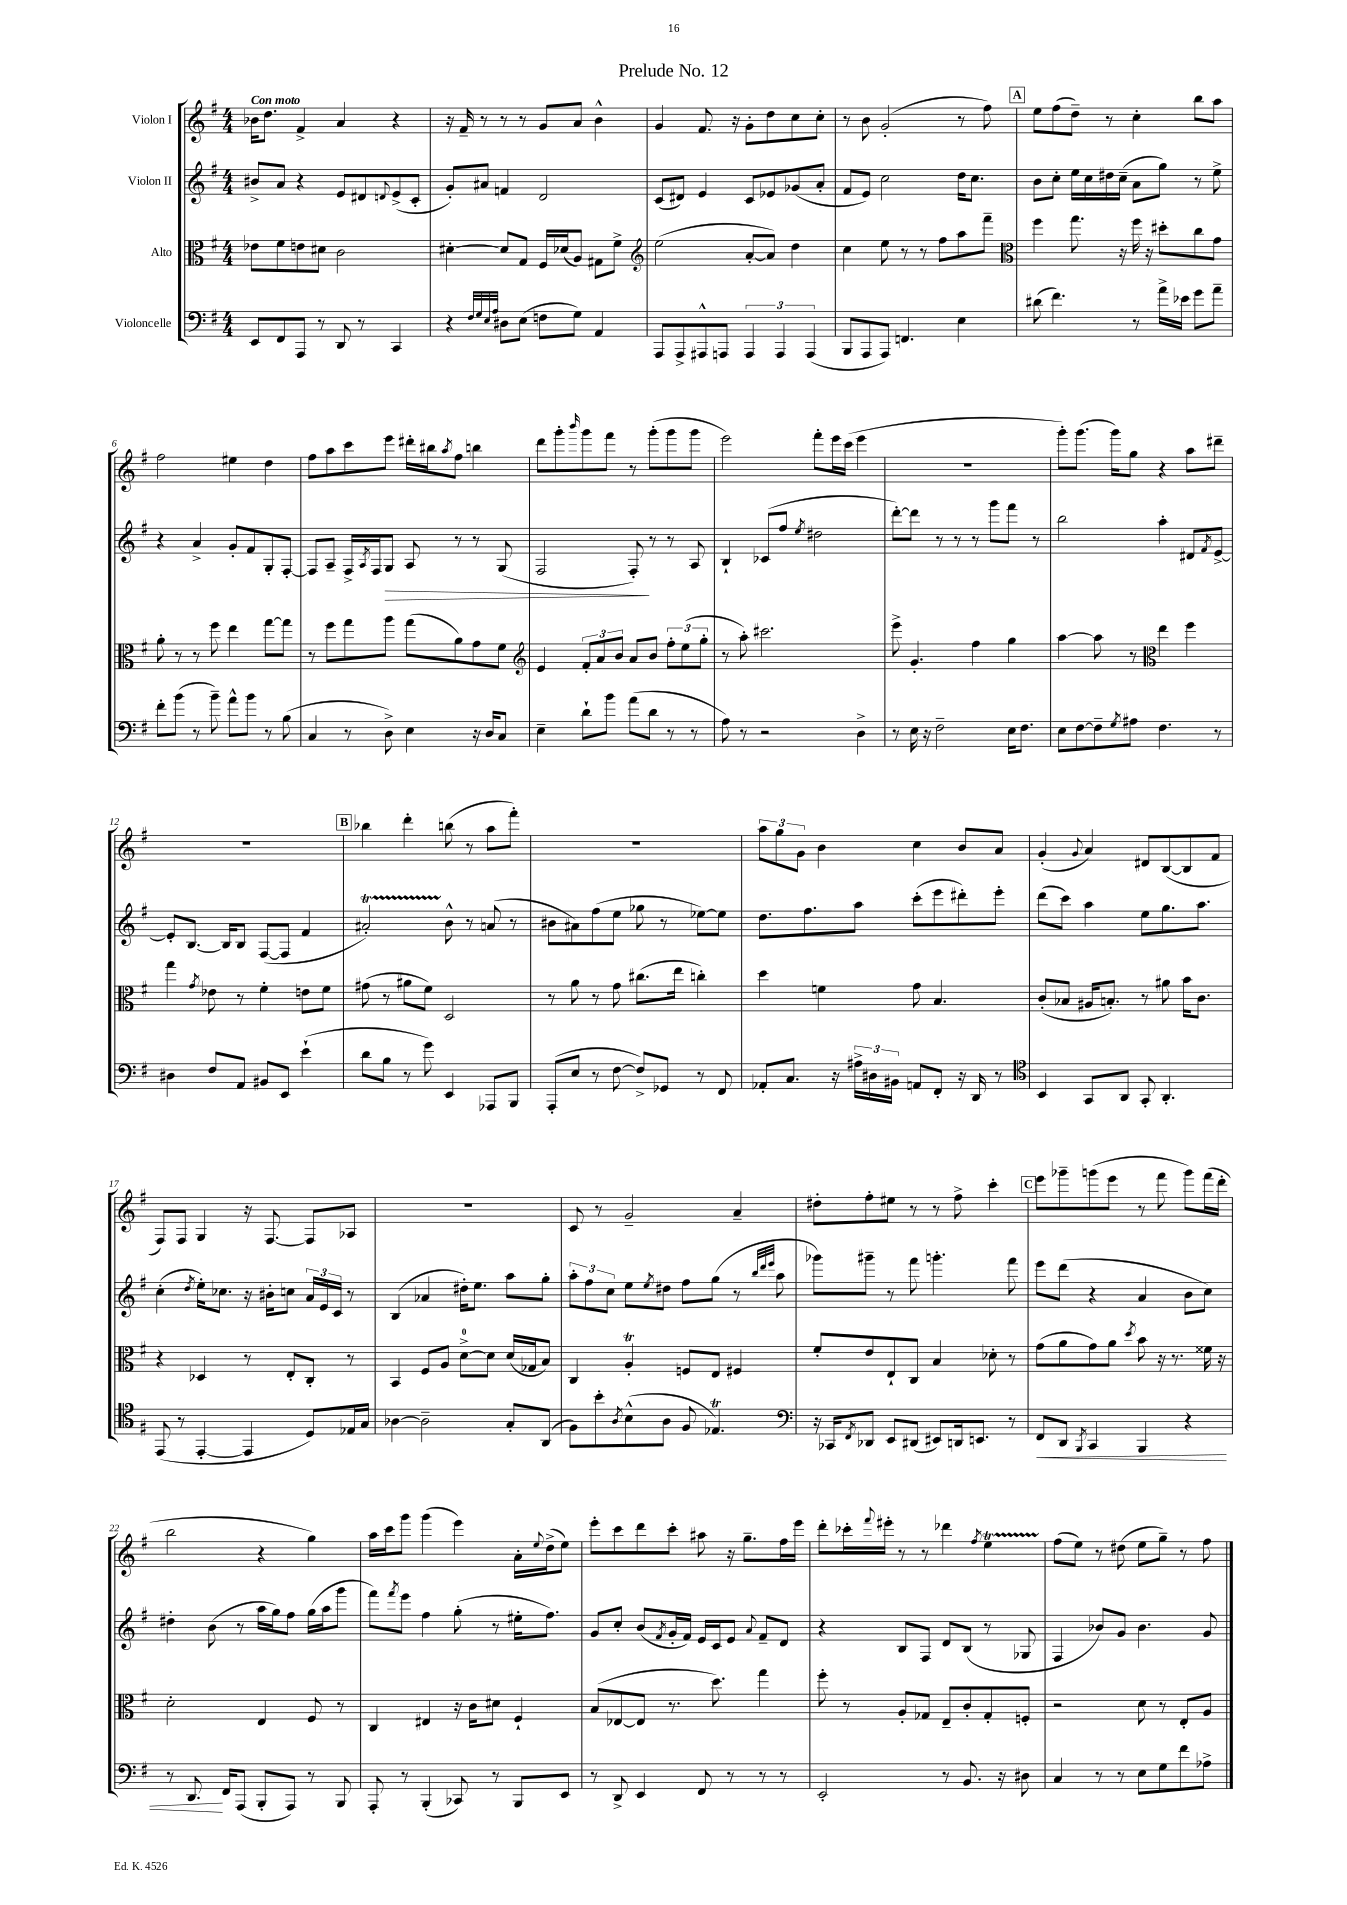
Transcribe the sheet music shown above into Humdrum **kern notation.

**kern	**kern	**kern	**kern
*staff4	*staff3	*staff2	*staff1
*clefF4	*clefC3	*clefG2	*clefG2
*k[f#]	*k[f#]	*k[f#]	*k[f#]
*M4/4	*M4/4	*M4/4	*M4/4
8EE/L	8e-\L	8b#^/L	16b-\LK
.	.	.	8.dd\J
8FF#/	8f#\	8a/J	.
8AAA/J	8e\	4r	4f#^/
8r	8d#\J	.	.
8DD/	2c\	8e/L	4a/
8r	.	8d#/	.
.	.	8qqd/	.
4CC/	.	(8e^/	4r
.	.	8c'/J	.
=	=	=	=
4r	[4d#'\	8g'/L)	16r
.	.	.	16f#~/
.	.	8a#/J	8r
32qqF#/LLL	.	.	.
32qqG/	.	.	.
32qqE/	.	.	.
32qqA/JJJ	.	.	.
8D#\L	8d#/]L	4f/	8r
(8E\J	8G/J	.	8r
8F\L	16F#/LL	2d/	8g/L
.	(16d-/J	.	.
8G\J)	8A/J)	.	8a/J
4AA/	8G#\L	.	4b^^\
.	8f#^\J	.	.
=	=	=	=
*	*clefG2	*	*
8AAA/L	(2ee\	(8c/L	4g/
8AAA^/	.	8d#/J)	.
8AAA#^^/	.	4e/	8.f#/
8AAA/J	.	.	.
.	.	.	16r
6AAA/	[8a'/L	8c/L	8g'\L
.	8a/]J)	8e-/	8dd\
6AAA/	.	.	.
.	4dd\	(8g-/	8cc\
(6AAA/	.	.	.
.	.	8a'/J	8cc'\J
=	=	=	=
8BBB/L	4cc\	8f#/L	8r
8AAA/	.	8e/J)	8b\
8AAA/J)	8ee\	2cc\	(2g'/
4.FF/	8r	.	.
.	8r	.	.
.	8ff#\L	.	.
4E\	8aa\	16dd\LK	8r
.	.	8.cc\J	.
.	8fff#~\J	.	8ff#\)
=	=	=	=
*	*clefC3	*	*
(8d#\	4ff#\	8b\L	8ee\L
4.f#\)	.	8cc'\J	(8ff#\
.	8.gg\	16ee\LL	8dd~\J)
.	.	16cc\	.
.	.	16dd#\	8r
.	16r	(16cc~\JJ	.
8r	16ff#\	8a\L	4cc'\
.	16r	.	.
16a^\LL	8dd#'\L	8gg\J)	.
16e-\JJ	.	.	.
8g\L	8cc\	8r	8bb\L
8a~\J	8g\J	8ee^\	8aa\J
=	=	=	=
8f#'\L	8a'\	4r	2ff#\
(8b\J	8r	.	.
8r	8r	4a^/	.
8b~\)	8ff#\	.	.
8a^^\L	4ee\	8g'/L	4ee#\
8b\J	.	8f#/	.
8r	[8gg\L	8G'/	4dd\
(8B\	8gg\]J	[8F#'/J	.
=	=	=	=
4C/	8r	8F#/]L	8ff#\L
.	8ff#\L	8A~/J	8aa\
8r	8gg\	16F#^/LL	8ccc\
.	.	8qA/	.
.	.	16F#/J	.
8D^\)	8aa\J	8G/J	8eee\J
4E\	(8gg\L	8A/	16ddd#'\LL
.	.	.	16bb#\J
.	.	.	8qaa/
.	8a\)	8r	8ff#\J
16r	8g\	8r	4bb\
16D/LK	.	.	.
8C/J	8f#\J	(8G/	.
=	=	=	=
*	*clefG2	*	*
4E~\	4e/	2F#/	8ddd\L
.	.	.	8ggg'\
.	.	.	16qqbbb/
8d`\L	12f#'/L	.	8ggg\
.	12a/	.	.
8b\J	.	.	8fff#\J
.	12b/J	.	.
(8a\L	8a/L	8F#'/)	8r
8d\J	8b/J	8r	(8ggg'\L
8r	12ff#'\L	8r	8ggg\
.	(12ee\	.	.
8r	.	8A/	8ggg\J
.	12gg'\J	.	.
=	=	=	=
8A\)	8r	4B`/	2eee\)
8r	8aa'\)	.	.
2r	2.ccc#\	(8c-/L	.
.	.	8ff#/J	.
.	.	8qee/	.
.	.	2dd#\	8fff#'\L
.	.	.	16eee\L
.	.	.	(16ccc\JJ
4D^\	.	.	4eee\
=	=	=	=
8r	8eee^\	[8ddd'\L)	1r
16E\	4.g'/	8ddd\]J	.
16r	.	.	.
2F#~\	.	8r	.
.	.	8r	.
.	4ff#\	8r	.
.	.	8ggg\L	.
16E\LK	4gg\	8fff#\J	.
8.F#\J	.	.	.
.	.	8r	.
=	=	=	=
8E\L	[4aa\	2bb\	8ggg'\L)
[8F#\	.	.	(8.ggg\J
8F#~\]	8aa\]	.	.
.	.	.	16ggg\LK)
8qG/	.	.	.
8A#\J	8r	.	8gg\J
*	*clefC3	*	*
4.F#\	4ee\	4aa'\	4r
.	4ff#\	8d#/L	8aa\L
.	.	8qf#/	.
8r	.	[8e^/J	8ddd#~\J
=	=	=	=
4D#\	4gg\	8e'/]L	1r
.	.	[8.B/J	.
.	8qg/	.	.
8F#/L	8e-\	.	.
.	.	16B/]LK	.
8AA/J	8r	8B/J	.
8BB#/L	4f#'\	([8F#/L	.
8EE/J	.	8F#/]J	.
(4e`\	8e\L	4f#/	.
.	8f#\J	.	.
=	=	=	=
8d\L	(8g#\	2a#'/)	4bb-\
8B\J	8r	.	.
8r	8a#\L	.	4ddd'\
8g\)	8f#\J)	.	.
4EE/	2D/	8b^^\	(8bb\
.	.	8r	8r
8AAA-/L	.	(8a/	8aa\L
8BBB/J	.	8r	8fff#'\J)
=	=	=	=
(8AAA'/L	8r	8b#\L	1r
8E/J	8a\	8a#\)	.
8r	8r	(8ff#\	.
[8F#\	8g\	8ee\J	.
8F#^/]L)	(8.cc#\L	8gg-\	.
8GG-/J	.	8r	.
.	16ee\Jk	.	.
8r	4cc'\)	[8ee-\L)	.
8FF#/	.	8ee-\]J	.
=	=	=	=
8AA-'/L	4dd\	8.dd\L	12aa\L
.	.	.	12gg\
8.C/J	.	.	.
.	.	.	12g\J
.	.	8.ff#\	.
.	4f\	.	4b\
16r	.	.	.
24A#^\LL	.	8aa\J	.
24D#\	.	.	.
24BB#\JJ	.	.	.
8AA/L	8g\	(8ccc'\L	4cc\
8FF#'/J	4.B/	8eee\	.
16r	.	8ddd#'\)	8b/L
16DD/	.	.	.
8r	.	8eee'\J	8a/J
=	=	=	=
*clefC4	*	*	*
4BB/	(8c'/L	(8ddd\L	(4g'/
.	8B-/J	8ccc\J)	.
.	.	.	8qqg/
8GG/L	16A#/LK	4aa\	4a/)
.	8.B'/J)	.	.
8AA/J	.	.	.
8GG'/	8r	8ee\L	8d#/L
4.AA'/	8a#\	8.gg\	([8B/
.	16b\LK	.	8B/]
.	8.c\J	8.aa\J	.
.	.	.	8f#/J
=	=	=	=
(8EE/	4r	(4cc'\	8F#/L)
8r	.	.	8F#/J
.	.	8qdd/	.
[4EE'/	4D-/	16ee'\LK)	4G/
.	.	8.cc-\J	.
4EE/]	8r	16r	16r
.	.	16b#'\LK	[8.F#/
.	8E'/L	8cc\J	.
8D/L)	8C'/J	24a/LL	8F#/]L
.	.	24e/	.
.	.	24c/JJ	.
16E-/L	8r	8r	8A-/J
16G/JJ	.	.	.
=	=	=	=
[4A-\	4BB/	(4B/	1r
2A-~\]	8F#/L	4a-/	.
.	8A/J	.	.
.	[8d^\L	16dd#'\LK)	.
.	.	8.ee\J	.
.	8d\]J	.	.
8G'/L	(16d/LL	8aa\L	.
.	16G-/J	.	.
(8AA/J	8B/J)	8gg'\J	.
=	=	=	=
8F#\L)	4C/	12aa'\L	8c/
.	.	12ff#\	.
8b'\	.	.	8r
.	.	12cc\J	.
8qA/	.	.	.
(8B^^\	4A'/	8ee\L	2g~/
.	.	8qee/	.
8A\J	.	8dd#\J	.
8F#/	8F/L	8ff#\L	.
4.E-/)	8E/J	(8gg\J	.
.	4F#/	8r	4a~/
.	.	32qqbb/LLL	.
.	.	32qqddd/	.
.	.	32qqeee/JJJ	.
.	.	8aa\	.
=	=	=	=
*clefF4	*	*	*
16r	8f#'/L	8ggg-\L)	8dd#'\L
16CC-/LK	.	.	.
8qFF#/	.	.	.
8DD-/J	8e/	8ggg#~\J	8ff#'\
8EE/L	8E`/	8r	8ee#\J
(8DD#/J	8C/J	8fff#\	8r
8EE#/L)	4B/	4.ggg'\	8r
16DD/k	.	.	8ff#^\
8.EE/J	.	.	.
.	8d-'\	.	4ccc'\
8r	8r	8fff#\	.
=	=	=	=
8FF#/L	(8g\L	8eee\L	8eee\L
8DD/J	8a\	(8ddd\J	8ggg-~\
8qBBB/	.	.	.
4CC/	8g\)	4r	(8ggg\
.	8a\J	.	8eee\J
.	8qdd/	.	.
4BBB/	8b\	4a/	8r
.	16r	.	8fff#\
.	8.r	.	.
4r	.	8b\L	8ggg\L)
.	16f##\	8cc\J)	(16fff#\L
.	16r	.	16ddd'\JJ
=	=	=	=
8r	2d'\	4dd#'\	2bb\
8.DD/	.	.	.
.	.	(8b\	.
16FF#/LK	.	.	.
(8AAA/J	.	8r	.
8BBB'/L	4E/	16aa\LL	4r
.	.	16gg\J)	.
8AAA/J)	.	8ff#\J	.
8r	8F#/	(16gg\LL	4gg\)
.	.	16aa\J	.
8BBB/	8r	8ggg\J	.
=	=	=	=
8AAA'/	4C/	8fff#\L)	16aa\LL
.	.	.	16ccc\J
.	.	8qfff#/	.
8r	.	8eee\J	8ggg\J
(4BBB'/	4E#/	4ff#\	(4ggg\
8CC-/)	16r	(8gg'\	4eee\)
.	16c\LK	.	.
8r	8d#\J	8r	.
8BBB/L	4F#`/	16ee#'\LK	16a'\LL
.	.	.	8qqee/
.	.	8.ff#\J)	(16dd^\J
8EE/J	.	.	8ee\J)
=	=	=	=
8r	(8B/L	8g/L	8eee'\L
8DD^/	[8E-/	8cc'/J	8ccc\
4EE/	8E-/]J	(8b/L	8ddd\
.	.	8qf#/	.
.	8.r	16g'/L	8ccc'\J
.	.	16f#/JJ)	.
8FF#/	.	16e/LL	8aa#\
.	8.dd\)	16c/J	.
8r	.	8e/J	16r
.	.	.	8.gg~\L
.	.	8qqa/	.
8r	4gg\	8f#~/L	.
8r	.	8d/J	16ff#\L
.	.	.	16eee\JJ
=	=	=	=
2EE'/	8ff#'\	4r	8ddd'\L
.	8r	.	16ccc-'\L
.	.	.	8qqfff#/
.	.	.	16eee#'\JJ
.	8A'/L	8B/L	8r
.	8G-/J	8F#/J	8r
8r	8E~/L	8d/L	4ddd-\
8.BB/	8c'/	(8B/J	.
.	.	.	8qff#/
.	8G-'/	8r	4ee\
16r	.	.	.
8D#\	8F'/J	8G-/	.
=	=	=	=
4C/	2r	4F#/	(8ff#\L
.	.	.	8ee\J)
8r	.	8b-/L)	8r
8r	.	8g/J	(8dd#\
8E\L	8d\	4.b-\	8ee\L
8G\	8r	.	8gg~\J)
8f#\	8E'/L	.	8r
8A-^\J	8A/J	8g/	8ff#\
==	==	==	==
*-	*-	*-	*-
